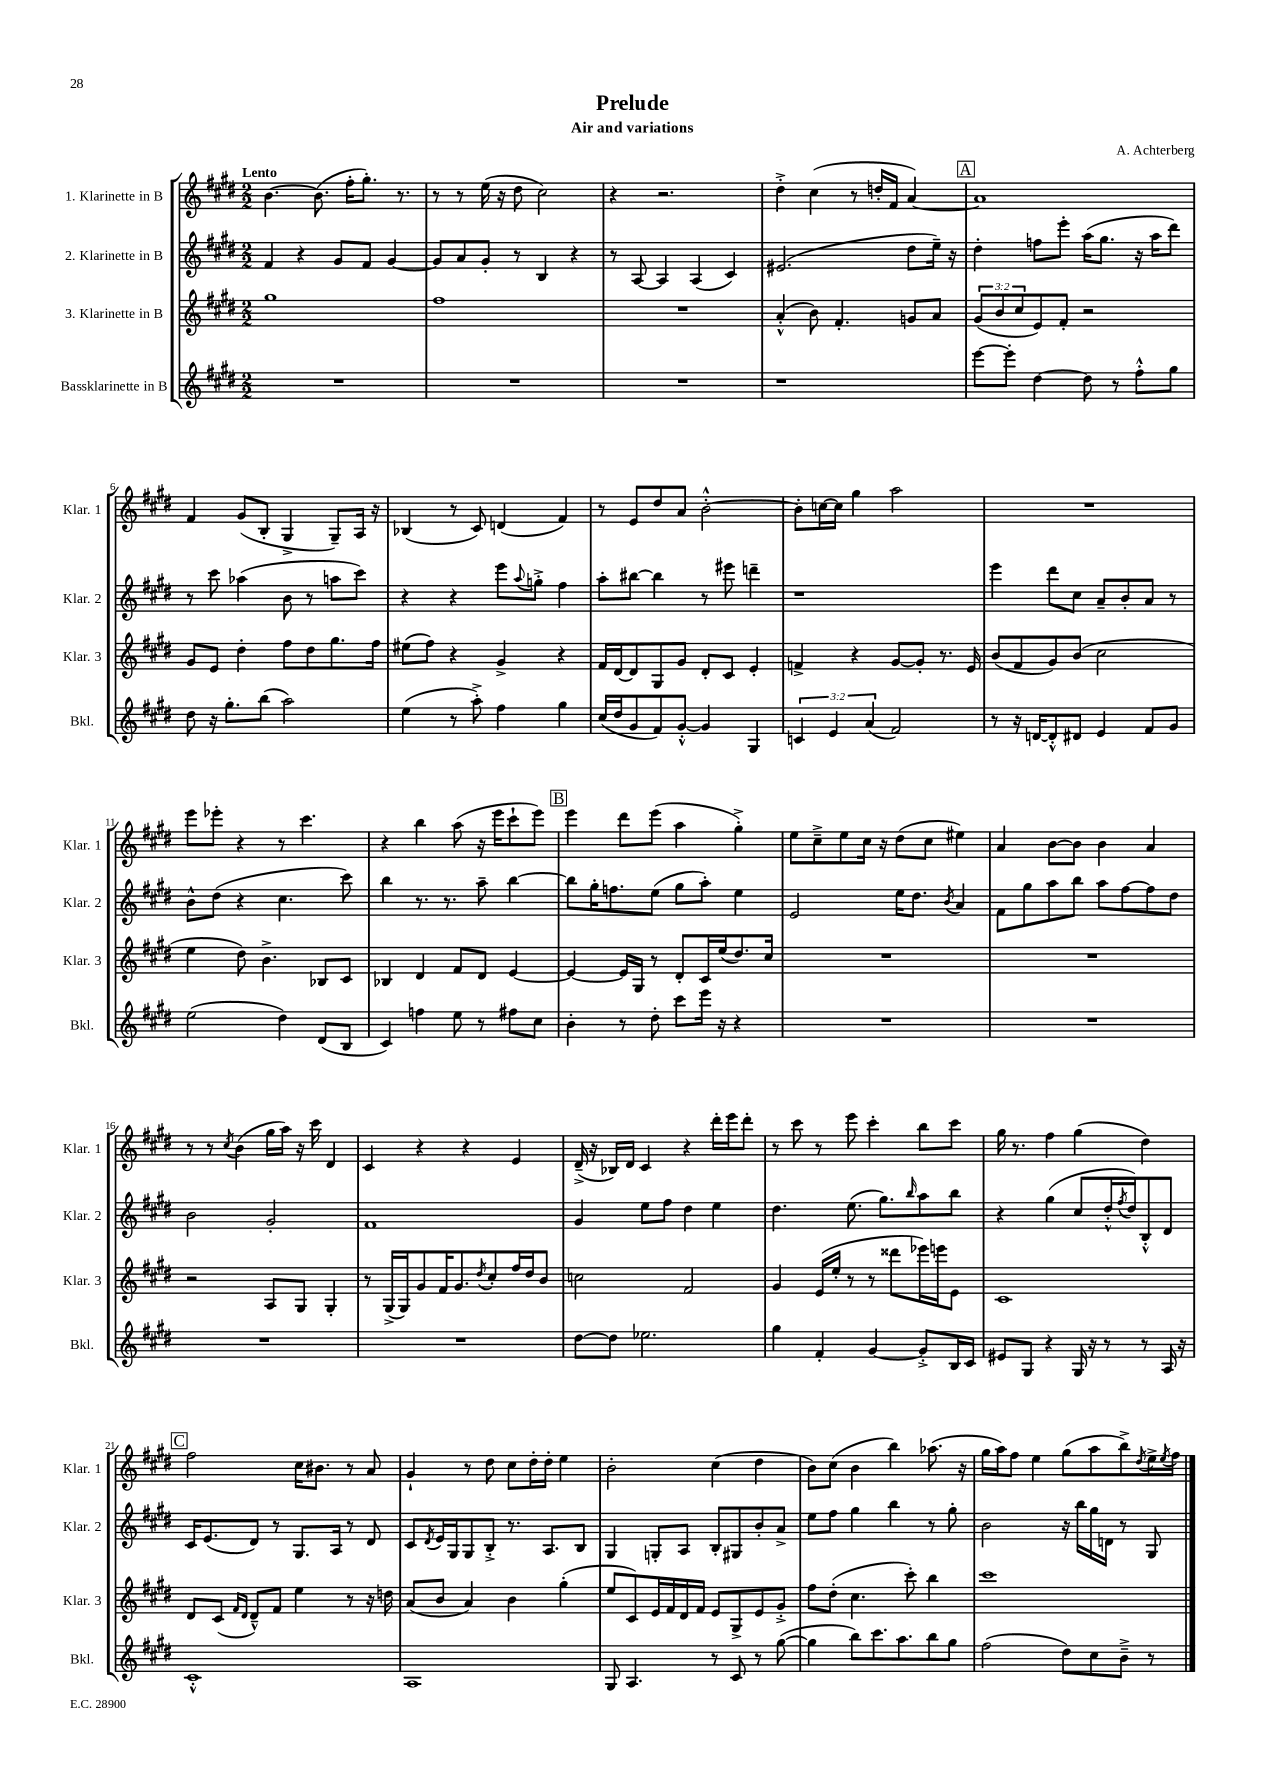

**kern	**kern	**kern	**kern
*staff4	*staff3	*staff2	*staff1
*clefG2	*clefG2	*clefG2	*clefG2
*k[f#c#g#d#]	*k[f#c#g#d#]	*k[f#c#g#d#]	*k[f#c#g#d#]
*M2/2	*M2/2	*M2/2	*M2/2
1r	1gg#	4f#	[4.b
.	.	4r	.
.	.	.	(8.b]
.	.	8g#	.
.	.	.	16ff#'
.	.	8f#	8.gg#')
.	.	[4g#	.
.	.	.	8.r
=	=	=	=
1r	1ff#	8g#]	8r
.	.	8a	8r
.	.	8g#'	(16ee
.	.	.	16r
.	.	8r	8dd#
.	.	4B	2cc#)
.	.	4r	.
=	=	=	=
1r	1r	8r	4r
.	.	[8A	.
.	.	4A]	2.r
.	.	(4A	.
.	.	4c#)	.
=	=	=	=
1r	(4a'^^	(2.e#	4dd#'^
.	8b)	.	(4cc#
.	4.f#'	.	.
.	.	.	8r
.	.	.	16dd'
.	.	.	16f#
.	8g	8dd#	[4a)
.	8a	16ee~)	.
.	.	16r	.
=	=	=	=
[8eee	(12g#	4dd#'	1a]
.	12b	.	.
8eee']	.	.	.
.	12cc#	.	.
[4dd#	8e)	8ff	.
.	8f#'	8eee'	.
8dd#]	2r	(16aa	.
.	.	8.gg#	.
8r	.	.	.
8ff#'^^	.	16r	.
.	.	16aa	.
8gg#	.	8ddd#)	.
=	=	=	=
8dd#	8g#	8r	4f#
16r	8e	8ccc#	.
8.gg#'	.	.	.
.	4dd#'	(4aa-	(8g#
(8bb	.	.	8B'
2aa)	8ff#	8b	4G#^
.	8dd#	8r	.
.	8.gg#	8aa	8G#~)
.	.	8ccc#)	16A
.	16ff#	.	16r
=	=	=	=
(4ee	(8ee#	4r	(4B-
.	8ff#)	.	.
8r	4r	4r	8r
8aa'^)	.	.	8c#)
4ff#	4g#^	8eee	(4d
.	.	8qqaa	.
.	.	8gg'^	.
4gg#	4r	4ff#	4f#)
=	=	=	=
(16cc#	16f#	8aa'	8r
16dd#	[16d#	.	.
8g#	8d#]	[8bb#	8e
8f#)	8G#	4bb#]	8dd#
[8g#'^^	8g#	.	8a
4g#]	8d#'	8r	[2b'^^
.	8c#	8eee#	.
4G#	4e'	4ddd~	.
=	=	=	=
6c	4f^	1r	8b']
.	.	.	[16cc
6e	.	.	.
.	.	.	16cc]
.	4r	.	4gg#
(6a	.	.	.
2f#)	[8g#	.	2aa
.	8g#']	.	.
.	8.r	.	.
.	16e	.	.
=	=	=	=
8r	(8b	4eee	1r
16r	8f#	.	.
[16d	.	.	.
8d'^^]	8g#)	8ddd#	.
8d#	(8b	8cc#	.
4e	2cc#	8a~	.
.	.	8b'	.
8f#	.	8a	.
8g#	.	8r	.
=	=	=	=
(2ee	4ee	8b^^	8eee
.	.	(8dd#	8eee-'
.	8dd#)	4r	4r
.	4.b^	.	.
4dd#)	.	4.cc#	8r
.	.	.	4.ccc#
(8d#	8B-	.	.
8B	8c#	8ccc#)	.
=	=	=	=
4c#)	4B-	4bb	4r
4ff	4d#	8.r	4bb
.	.	8.r	.
8ee	8f#	.	(8aa
8r	8d#	8aa~	16r
.	.	.	16eee
8ff#	[4e	[4bb	8ccc#`
8cc#	.	.	8eee)
=	=	=	=
4b'	4e_	8bb]	4eee
.	.	16gg#'	.
.	.	8.ff	.
8r	16e]	.	8ddd#
.	16G#	.	.
8dd#'	8r	(8ee	(8eee
8ccc#	8d#'	8gg#	4aa
16eee	16c#	8aa')	.
16r	(16ee	.	.
4r	8.dd#)	4ee	4gg#'^)
.	16cc#	.	.
=	=	=	=
1r	1r	2e	8ee
.	.	.	8cc#~^
.	.	.	8ee
.	.	.	16cc#
.	.	.	16r
.	.	16ee	(8dd#
.	.	8.dd#	.
.	.	.	8cc#
.	.	8qb	.
.	.	4a	4ee#)
=	=	=	=
1r	1r	8f#	4a
.	.	8gg#	.
.	.	8aa	[8b
.	.	8bb	8b]
.	.	8aa	4b
.	.	[8ff#	.
.	.	8ff#]	4a
.	.	8dd#	.
=	=	=	=
1r	2r	2b	8r
.	.	.	8r
.	.	.	8qcc#
.	.	.	(4b
.	8A	2g#'	16gg#
.	.	.	16aa)
.	8G#	.	16r
.	.	.	16ccc#
.	4G#'	.	4d#
=	=	=	=
1r	8r	1f#	4c#
.	(16G#^	.	.
.	16G#)	.	.
.	8g#	.	4r
.	16f#	.	.
.	8.g#	.	.
.	.	.	4r
.	8qdd#	.	.
.	8cc#'	.	.
.	16ff#	.	4e
.	16dd#	.	.
.	8b	.	.
=	=	=	=
[8dd#	2cc	4g#	(16d#~^
.	.	.	16r
8dd#]	.	.	16B-)
.	.	.	16d#
2.ee-	.	8ee	4c#
.	.	8ff#	.
.	2f#	4dd#	4r
.	.	4ee	16ddd#'
.	.	.	16eee
.	.	.	8ddd#'
=	=	=	=
4gg#	4g#	4.dd#	8r
.	.	.	8ccc#
4f#'	(16e	.	8r
.	16ee'	.	.
.	8r	(8.ee	8eee
[4g#	8r	.	4ccc#'
.	.	8.gg#)	.
.	8ddd##	.	.
.	.	16qqbb	.
8g#'^]	16eee-)	8aa	8bb
.	16eee	.	.
16B	8e	8bb	8ccc#
16c#	.	.	.
=	=	=	=
8e#	1c#	4r	16gg#
.	.	.	8.r
8G#	.	.	.
4r	.	(4gg#	4ff#
16G#	.	8cc#	(4gg#
16r	.	.	.
8r	.	16dd#'^^	.
.	.	8qff#	.
.	.	16dd#)	.
8r	.	8B'^^	4dd#)
16A	.	8d#	.
16r	.	.	.
=	=	=	=
1c#'^^	8d#	16c#	2ff#
.	.	(8.e	.
.	(8c#	.	.
.	16qqf#	.	.
.	16qqd#	.	.
.	8d#~^^)	8d#)	.
.	8f#	8r	.
.	4ee	8.G#	16cc#
.	.	.	8.b#
.	.	16A	.
.	8r	8r	8r
.	16r	8d#	8a
.	16dd	.	.
=	=	=	=
1A	(8a	8c#	4g#`
.	.	8qd#	.
.	8b	16e	.
.	.	16G#	.
.	4a)	8G#	8r
.	.	8B'^	8dd#
.	4b	8.r	8cc#
.	.	.	16dd#'
.	.	8.A	16dd#'
.	(4gg#'	.	4ee
.	.	8B	.
=	=	=	=
8G#	8ee	4G#	2b'
4.A	8c#)	.	.
.	16e	8G'	.
.	16f#	.	.
.	16d#	8A	.
.	16f#	.	.
8r	8e	8B'	(4cc#
8c#	8G#^	8G#	.
8r	8e	8b'	4dd#
([8gg#	8g#'^	8a^	.
=	=	=	=
4gg#]	8ff#	8ee	8b)
.	(8dd#'	8ff#	(8cc#
8bb)	4.cc#	4gg#	4b
8.ccc#	.	.	.
.	.	4bb	4bb)
8.aa	.	.	.
.	8ccc#')	.	.
8bb	4bb	8r	(8.aa-
8gg#	.	8gg#'	.
.	.	.	16r
=	=	=	=
(2ff#	1ccc#	2b	16gg#
.	.	.	16aa)
.	.	.	8ff#
.	.	.	4ee
8dd#)	.	16r	(8gg#
.	.	16bb	.
8cc#	.	16gg#	8aa
.	.	16d	.
8b~^	.	8r	8bb^)
.	.	.	8qdd#
8r	.	8G#	16ee^
.	.	.	8qee
.	.	.	16ff#
==	==	==	==
*-	*-	*-	*-
